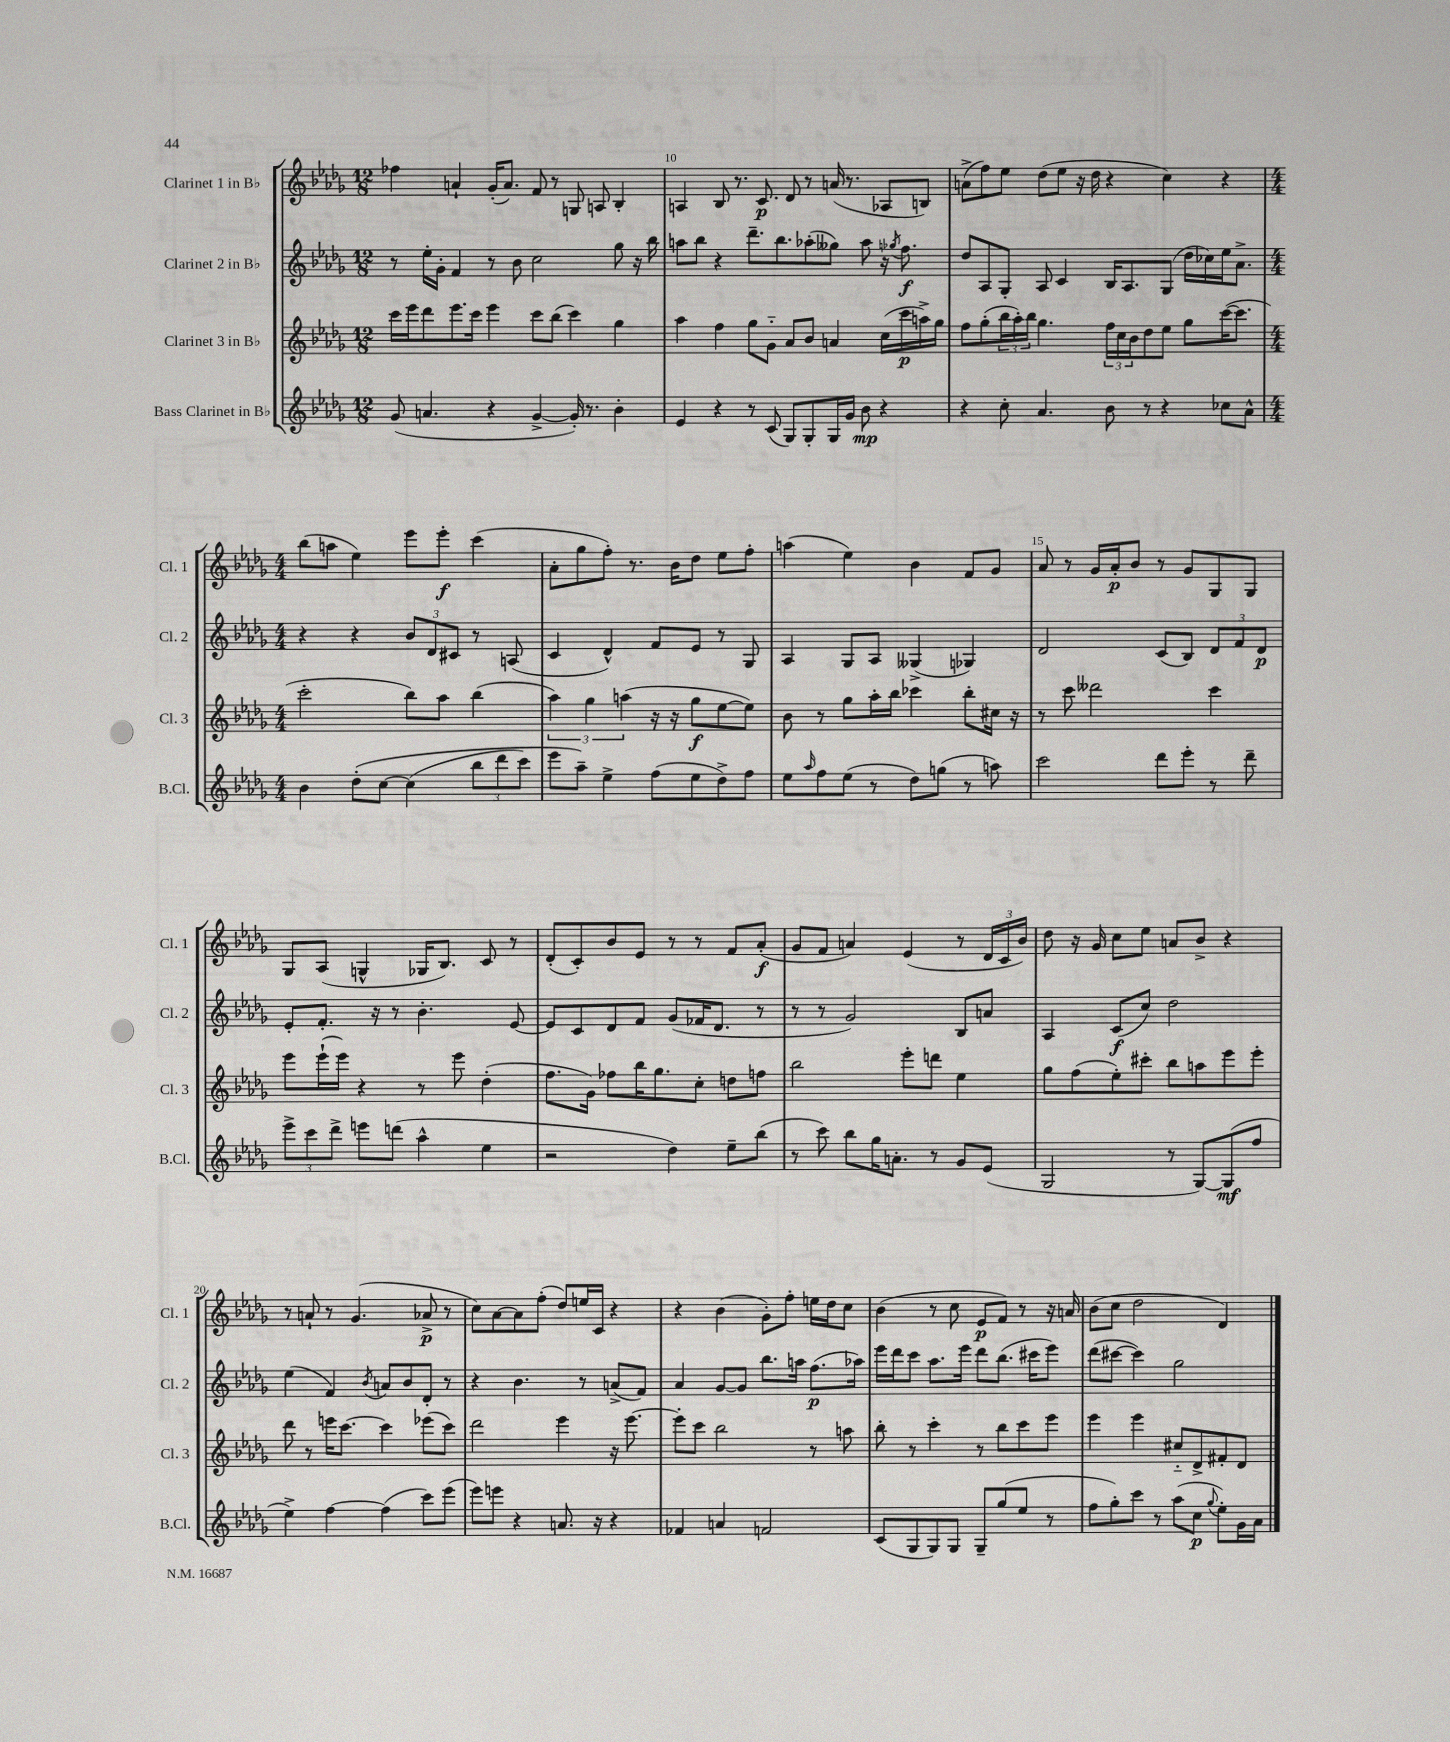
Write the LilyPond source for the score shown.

<<
\new StaffGroup <<
\new Staff = "s0" \with { instrumentName = "Clarinet 1 in Bb" shortInstrumentName = "Cl. 1" } {
    \clef treble \key des \major \numericTimeSignature \time 12/8
    fes''4 a'4-! ges'16-.( a'8.) f'8 r8 g8 a8 bes4-. |
    a4 bes8 r8. c'8.\p des'8 r8 a'16( r8. aes8 b8) |
    a'8->( f''8) ees''8 des''8( ees''8 r16 des''16 r4 c''4) r4 |
    \numericTimeSignature \time 4/4 bes''8( a''8 ees''4) ees'''8 ees'''8-.\f c'''4( |
    aes'8-. ges''8 f''8-.) r8. bes'16 des''8 ees''8 f''8-. |
    a''4( ees''4) bes'4 f'8 ges'8 |
    aes'8 r8 ges'16 aes'16-.\p bes'8 r8 ges'8 ges8 ges8 |
    ges8 aes8( g4-^ ges16 bes8.) c'8 r8 |
    des'8-.( c'8-.) bes'8 ees'8 r8 r8 f'8 aes'8-.\f( |
    ges'8 f'8 a'4) ees'4( r8 \tuplet 3/2 { des'16 c'16 bes'16) } |
    des''8 r16 ges'16 c''8 ees''8 a'8 bes'8-> r4 |
    r8 a'8-! r8 ges'4.( aes'8->\p r8 |
    c''8) aes'8~ aes'8 f''8-.( des''8) e''16 c'16 r4 |
    r4 bes'4( ges'8-.) f''8-. e''16 des''16 c''8 |
    bes'4( r8 c''8 ees'8\p f'8) r8 r16 a'16 |
    bes'8( c''8 des''2 des'4) \bar "|." |
}
\new Staff = "s1" \with { instrumentName = "Clarinet 2 in Bb" shortInstrumentName = "Cl. 2" } {
    \clef treble \key des \major \numericTimeSignature \time 12/8
    r8 ees''16-. ges'16-. f'4 r8 bes'8 c''2 ges''8 r16 bes''16 |
    a''8 bes''8 r4 des'''8.-- bes''8. aes''8-.( geses''8) aes''8 r16 \acciaccatura { ges''8 } f''8.\f |
    des''8 aes8 ges8-. aes8 c'4 bes16 aes8. ges8( des''16 ces''16) ees''16 aes'8.-> |
    \numericTimeSignature \time 4/4 r4 r4 \tuplet 3/2 { bes'8 des'8 cis'8 } r8 a8( |
    c'4 des'4-^) f'8 ees'8 r8 ges8 |
    aes4 ges8 aes8 geses4->( ges4) |
    des'2 c'8( bes8) \tuplet 3/2 { des'8 f'8 des'8\p } |
    ees'8-. f'8.-. r16 r8 bes'4.-. ees'8~ |
    ees'8 c'8 des'8 f'8 ges'8( fes'16 des'8. r8 |
    r8 r8 ges'2) bes8 a'8 |
    aes4 c'8\f( c''8) des''2 |
    ees''4( f'4) \acciaccatura { bes'8 } a'8 bes'8 des'8-. r8 |
    r4 bes'4. r8 a'8->( f'8) |
    aes'4 ges'8~ ges'8 bes''8. a''16 f''8.\p( aes''16) |
    ees'''16 des'''16 c'''8 aes''8. ees'''16 des'''8 bes''8.( cis'''16 ees'''8) |
    des'''8( cis'''8~ cis'''4) ges''2 \bar "|." |
}
\new Staff = "s2" \with { instrumentName = "Clarinet 3 in Bb" shortInstrumentName = "Cl. 3" } {
    \clef treble \key des \major \numericTimeSignature \time 12/8
    c'''16 ees'''16 des'''8 ees'''8. c'''16 ees'''4 c'''8 bes''8( c'''4) ges''4 |
    aes''4 f''4 ges''8 ges'8-_ aes'8 bes'8 a'4 c''16( c'''16\p a''16->) ges''16 |
    f''8 ges''8-.( \tuplet 3/2 { bes''16 aes''16-.) bes''16 } ges''4. \tuplet 3/2 { f''16 c''16 bes'16 } des''8 ees''8 ges''8 c'''16~( c'''8. |
    \numericTimeSignature \time 4/4 c'''2-. bes''8) aes''8 bes''4( |
    \tuplet 3/2 { aes''4) ges''4 a''4( } r16 r16 ges''8\f ees''8~ ees''8) |
    bes'8 r8 ges''8 aes''16-. bes''16 ces'''4 bes''8-. cis''16 r16 |
    r8 c'''8 deses'''2 c'''4 |
    ees'''8 ees'''16-!( ees'''16) r4 r8 ees'''8 des''4-.( |
    f''8. ges'16) fes''8 bes''16 ges''8. c''8-. d''8 f''8 |
    bes''2 ees'''8-. d'''8 ees''4 |
    ges''8 f''8( ees''8-.) cis'''8-. bes''8 a''8 ees'''8 ees'''8-. |
    des'''8 r8 e'''16 c'''8.~ c'''4 ees'''8( c'''8) |
    des'''2 ees'''4 r16 ees'''8.~ |
    ees'''8-. c'''8 bes''2 r8 a''8 |
    bes''8-. r8 c'''4-. r8 bes''8 c'''8 ees'''8 |
    ees'''4 ees'''4 cis''8-_ des'8-> fis'8-. des'8 \bar "|." |
}
\new Staff = "s3" \with { instrumentName = "Bass Clarinet in Bb" shortInstrumentName = "B.Cl." } {
    \clef treble \key des \major \numericTimeSignature \time 12/8
    ges'8( a'4. r4 ges'4~-> ges'16-.) r8. bes'4-. |
    ees'4 r4 r8 c'8( ges8) ges8-. ges16 ges'16 bes'8\mp r4 |
    r4 c''8-. aes'4. bes'8 r8 r4 ces''8 aes'8-^ |
    \numericTimeSignature \time 4/4 bes'4 des''8-.\( c''8~ c''4( \tuplet 3/2 { bes''8 des'''8 c'''8) } |
    ees'''8 aes''8--\) ees''4-> f''8( ees''8 des''8->) f''8 |
    ees''8 \grace { aes''16 } f''8 ees''8( r8 des''8) g''8( r8 a''8) |
    c'''2 des'''8 ees'''8-. r8 des'''8-- |
    \tuplet 3/2 { ees'''8-> c'''8 des'''8-> } e'''8 d'''8( aes''4-^ ees''4 |
    r2 des''4) ees''8-- bes''8( |
    r8 c'''8) bes''8 ges''16 a'8.-. r8 ges'8 ees'8( |
    ges2 r8 ges8~) ges8\mf( f''8 |
    ees''4->) f''4~ f''4( c'''8) ees'''8( |
    ees'''8) e'''8 r4 a'8. r16 r4 |
    fes'4 a'4 f'2 |
    c'8( ges8 ges8) ges8 ges8-- ges''8( ees''8 r8 |
    f''8 ges''8-.) c'''8 r8 aes''8( c''8\p \appoggiatura { ges''8 } ees''8-.) ges'16 aes'16 \bar "|." |
}
>>
>>
\layout { \context { \Score currentBarNumber = #9 \override BarNumber.break-visibility = ##(#f #t #t) barNumberVisibility = #(every-nth-bar-number-visible 5) } }
